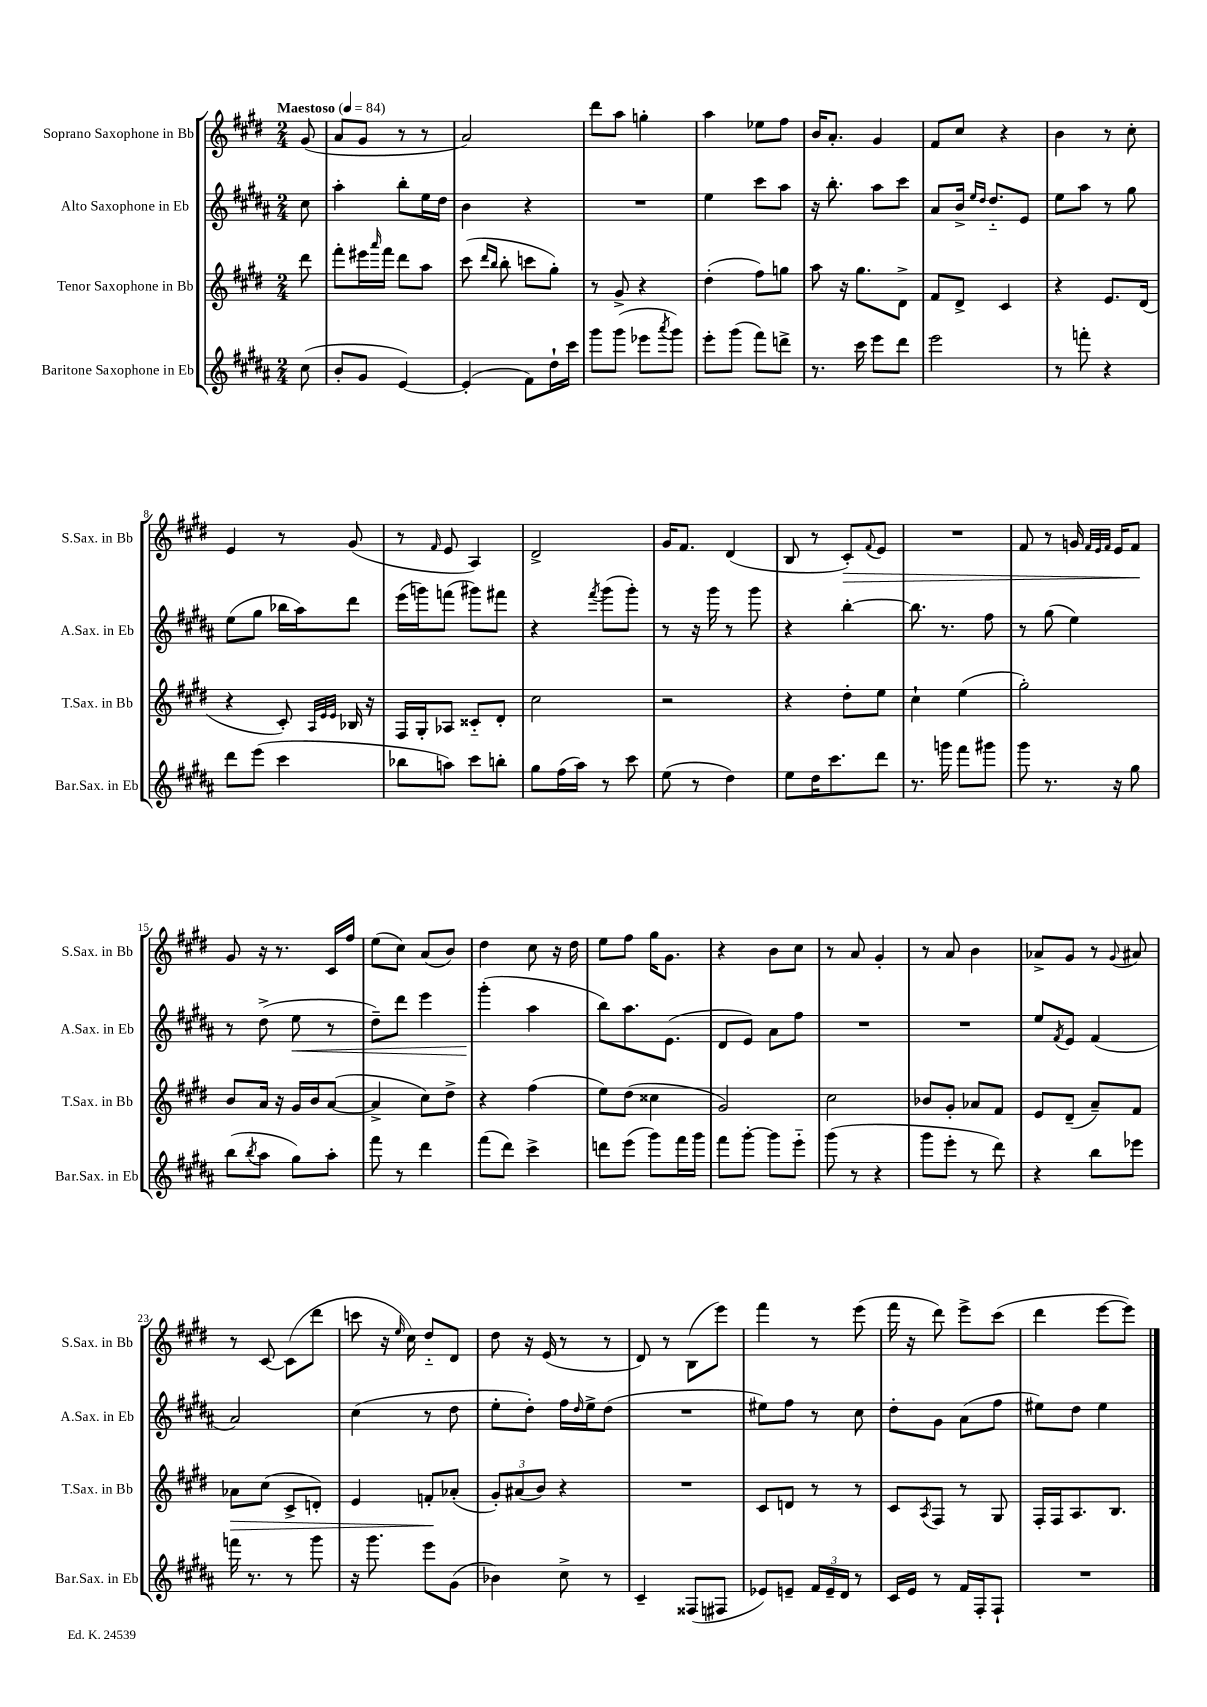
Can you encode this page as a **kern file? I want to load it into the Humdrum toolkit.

**kern	**kern	**dynam	**kern	**dynam	**kern	**dynam
*part4	*part3	*part3	*part2	*part2	*part1	*part1
*staff4	*staff3	*staff3	*staff2	*staff2	*staff1	*staff1
*I"Baritone Saxophone in Eb	*I"Tenor Saxophone in Bb	*	*I"Alto Saxophone in Eb	*	*I"Soprano Saxophone in Bb	*
*I'Bar.Sax. in Eb	*I'T.Sax. in Bb	*	*I'A.Sax. in Eb	*	*I'S.Sax. in Bb	*
*clefG2	*clefG2	*	*clefG2	*	*clefG2	*
*k[f#c#g#d#a#]	*k[f#c#g#d#]	*	*k[f#c#g#d#a#]	*	*k[f#c#g#d#]	*
*M2/4	*M2/4	*	*M2/4	*	*M2/4	*
*MM84	*MM84	*	*MM84	*	*MM84	*
=	=	=	=	=	=	=
!	!	!	!	!	!LO:TX:a:B:t=Maestoso	!
(8cc#\	8ddd#\	.	8cc#\	.	(8g#/	.
=1	=1	=1	=1	=1	=1	=1
8b'/L	8fff#'\L	.	4aa#'\	.	8a/L	.
8g#/J	16eee#X\L	.	.	.	8g#/J	.
.	16qqaaa/	.	.	.	.	.
.	16fff#\JJ	.	.	.	.	.
[4e/)	8ddd#\L	.	8bb'\L	.	8r	.
.	8aa\J	.	16ee\L	.	8r	.
.	.	.	16dd#\JJ	.	.	.
=2	=2	=2	=2	=2	=2	=2
(4e'/]	(8ccc#\	.	4b\	.	2a/)	.
.	16qqddd#/LL	.	.	.	.	.
.	16qqbb/JJ	.	.	.	.	.
.	8bb'\	.	.	.	.	.
8f#\L)	8cccn\L	.	4r	.	.	.
16dd#`\L	8gg#'\J)	.	.	.	.	.
16ccc#\JJ	.	.	.	.	.	.
=3	=3	=3	=3	=3	=3	=3
8ggg#\L	8r	.	2r	.	8ddd#\L	.
(8ggg#\J	8g#^/	.	.	.	8aa\J	.
8eee-X\L	4r	.	.	.	4ggn'\	.
8qaaa#/	.	.	.	.	.	.
8ggg#\J)	.	.	.	.	.	.
=4	=4	=4	=4	=4	=4	=4
8eee'\L	(4dd#'\	.	4ee\	.	4aa\	.
(8ggg#\J	.	.	.	.	.	.
8fff#\L)	8ff#\L)	.	8ccc#\L	.	8ee-X\L	.
8dddn^\J	8ggn\J	.	8aa#\J	.	8ff#\J	.
=5	=5	=5	=5	=5	=5	=5
8.r	8aa\	.	16r	.	16b/KL	.
.	.	.	8.bb'\	.	8.a'/J	.
.	16r	.	.	.	.	.
16ccc#\	8.gg#\L	.	.	.	.	.
8eee\L	.	.	8aa#\L	.	4g#/	.
8ddd#\J	8d#^\J	.	8ccc#\J	.	.	.
=6	=6	=6	=6	=6	=6	=6
2eee\	8f#/L	.	8a#/L	.	8f#/L	.
.	8d#^/J	.	16b^/Jk	.	8cc#/J	.
.	.	.	16qqee/LL	.	.	.
.	.	.	16qqdd#/JJ	.	.	.
.	.	.	8.dd#/L	.	.	.
.	4c#/	.	.	.	4r	.
.	.	.	8e/J	.	.	.
=7	=7	=7	=7	=7	=7	=7
8r	4r	.	8ee\L	.	4b\	.
8fffn'\	.	.	8aa#\J	.	.	.
4r	8.e/L	.	8r	.	8r	.
.	.	.	8gg#\	.	8cc#'\	.
.	(16d#/Jk	.	.	.	.	.
!!LO:LB:g=z
=8	=8	=8	=8	=8	=8	=8
8ddd#\L	4r	.	(8ee\L	.	4e/	.
(8eee\J	.	.	8gg#\J	.	.	.
4ccc#\	8c#'/)	.	16bb-X\LL	.	8r	.
.	.	.	16aa#\J)	.	.	.
.	32qqA/LLL	.	.	.	.	.
.	32qqe/	.	.	.	.	.
.	32qqe/JJJ	.	.	.	.	.
.	16B-X/	.	8ddd#\J	.	(8g#/	.
.	16r	.	.	.	.	.
=9	=9	=9	=9	=9	=9	=9
8bb-X\L	16F#/LL	.	(16eee\LL	.	8r	.
.	16G#'/J	.	16gggn\J)	.	.	.
.	.	.	.	.	16qqf#/	.
8aan\J)	8A-X/J	.	(8fffn\J	.	8e/	.
8ccc#\L	8c##X/L	.	8ggg#X\L)	.	4A/)	.
8bbn'\J	8d#'/J	.	8fff#X\J	.	.	.
=10	=10	=10	=10	=10	=10	=10
8gg#\L	2cc#\	.	4r	.	2d#^/	.
(16ff#\L	.	.	.	.	.	.
16aa#\JJ)	.	.	.	.	.	.
.	.	.	8qfff#/	.	.	.
8r	.	.	(8ggg#\L	.	.	.
8ccc#\	.	.	8ggg#'\J)	.	.	.
=11	=11	=11	=11	=11	=11	=11
(8ee\	2r	.	8r	.	16g#/KL	.
.	.	.	.	.	8.f#/J	.
8r	.	.	16r	.	.	.
.	.	.	16ggg#\	.	.	.
4dd#\)	.	.	8r	.	(4d#/	.
.	.	.	8ggg#\	.	.	.
=12	=12	=12	=12	=12	=12	=12
8ee\L	4r	.	4r	.	8B/	.
16dd#\K	.	.	.	.	8r	.
8.ccc#\	.	.	.	.	.	.
!	!	!	!	!	!	!LO:HP:b
.	8dd#'\L	.	[4bb'\	.	8c#'/L)	>
.	.	.	.	.	8qqf#/	.
8ddd#\J	8ee\J	.	.	.	8e/J	.
=13	=13	=13	=13	=13	=13	=13
8.r	4cc#`\	.	8.bb\]	.	2r	.
16gggn\	.	.	8.r	.	.	.
8fff#\L	(4ee\	.	.	.	.	.
8ggg#X\J	.	.	8ff#\	.	.	.
=14	=14	=14	=14	=14	=14	=14
8ggg#\	2gg#'\)	.	8r	.	8f#/	.
8.r	.	.	(8gg#\	.	8r	.
.	.	.	4ee\)	.	16gn/	.
.	.	.	.	.	32qqf#/LLL	.
.	.	.	.	.	32qqe/	.
.	.	.	.	.	32qqf#/JJJ	.
16r	.	.	.	.	16e/KL	.
8gg#\	.	.	.	.	8f#/J	.
.	.	.	.	.	.	]
!!LO:LB:g=z
=15	=15	=15	=15	=15	=15	=15
(8bb\L	8b/L	.	8r	.	8g#/	.
8qbb/	.	.	.	.	.	.
8aa#\J	16a/Jk	.	(8dd#^\	.	16r	.
.	16r	.	.	.	8.r	.
!	!	!	!	!LO:HP:b	!	!
8gg#\L)	16g#/LL	.	8ee\	<	.	.
.	16b/J	.	.	.	.	.
8aa#'\J	([8a/J	.	8r	.	16c#/LL	.
.	.	.	.	.	16ff#/JJ	.
=16	=16	=16	=16	=16	=16	=16
8fff#\	4a^/]	.	8dd#~\L)	.	(8ee\L	.
8r	.	.	8ddd#\J	.	8cc#\J)	.
4ddd#\	8cc#\L)	.	4eee\	.	(8a/L	.
.	8dd#^\J	.	.	.	8b/J)	.
=17	=17	=17	=17	=17	=17	=17
(8fff#\L	4r	.	(4ggg#'\	.	4dd#\	.
8ddd#\J)	.	.	.	.	.	.
4ccc#^\	(4ff#\	.	4aa#\	[	8cc#\	.
.	.	.	.	.	16r	.
.	.	.	.	.	16dd#\	.
=18	=18	=18	=18	=18	=18	=18
8dddn\L	8ee\L)	.	8bb\L)	.	8ee\L	.
(8eee\J	(8dd#\J	.	8.aa#\	.	8ff#\J	.
8ggg#\L)	4cc##X\	.	.	.	16gg#\KL	.
.	.	.	(8.e\J	.	8.g#\J	.
16fff#\L	.	.	.	.	.	.
16ggg#\JJ	.	.	.	.	.	.
=19	=19	=19	=19	=19	=19	=19
8fff#\L	2g#/)	.	8d#/L	.	4r	.
[8ggg#'\J	.	.	8e/J)	.	.	.
8ggg#\L]	.	.	8a#\L	.	8b\L	.
8eee\J	.	.	8ff#\J	.	8cc#\J	.
=20	=20	=20	=20	=20	=20	=20
(8ggg#\	2cc#\	.	2r	.	8r	.
8r	.	.	.	.	8a/	.
4r	.	.	.	.	4g#'/	.
=21	=21	=21	=21	=21	=21	=21
8ggg#\L	8b-X/L	.	2r	.	8r	.
8eee'\J	8g#'/J	.	.	.	8a/	.
8r	8a-X/L	.	.	.	4b\	.
8ddd#\)	8f#/J	.	.	.	.	.
=22	=22	=22	=22	=22	=22	=22
4r	8e/L	.	8ee/L	.	8a-X^/L	.
.	.	.	8qf#/	.	.	.
.	(8d#~/J	.	8e/J	.	8g#/J	.
8bb\L	8a~/L)	.	(4f#/	.	8r	.
.	.	.	.	.	8qqg#/	.
8eee-X\J	8f#/J	.	.	.	8a#X/	.
!!LO:LB:g=z
=23	=23	=23	=23	=23	=23	=23
!	!	!LO:HP:b	!	!	!	!
16fffn\	8a-X\L	>	2a#/)	.	8r	.
8.r	.	.	.	.	.	.
.	(8cc#\J	.	.	.	[8c#/	.
8r	8c#^/L	.	.	.	(8c#\L]	.
8ggg#\	8dn'/J)	.	.	.	8ddd#\J	.
=24	=24	=24	=24	=24	=24	=24
16r	4e/	.	(4cc#\	.	8cccn\	.
8.ggg#\	.	.	.	.	.	.
.	.	.	.	.	16r	.
.	.	.	.	.	16qqee/	.
.	.	.	.	.	16cc#\)	.
8eee\L	8fn'/L	.	8r	.	8dd#/L	.
(8g#\J	(8a-X'/J	]	8dd#\	.	8d#/J	.
=25	=25	=25	=25	=25	=25	=25
4b-X\)	12g#'/L)	.	8ee'\L	.	8dd#\	.
.	(12a#X/	.	.	.	.	.
.	.	.	8dd#'\J)	.	16r	.
.	12b/J)	.	.	.	.	.
.	.	.	.	.	(16e/	.
8cc#^\	4r	.	16ff#\LL	.	8r	.
.	.	.	16qqdd#/	.	.	.
.	.	.	16ee^\J	.	.	.
8r	.	.	(8dd#\J	.	8r	.
=26	=26	=26	=26	=26	=26	=26
4c#~/	2r	.	2r	.	8d#/)	.
.	.	.	.	.	8r	.
(8F##X/L	.	.	.	.	(8B\L	.
8F#X/J	.	.	.	.	8eee\J)	.
=27	=27	=27	=27	=27	=27	=27
8e-X/L)	8c#/L	.	8ee#X\L)	.	4fff#\	.
8en~/J	8dn/J	.	8ff#\J	.	.	.
24f#/LL	8r	.	8r	.	8r	.
24e~/	.	.	.	.	.	.
24d#/JJ	.	.	.	.	.	.
8r	8r	.	8cc#\	.	(8eee\	.
=28	=28	=28	=28	=28	=28	=28
16c#/LL	8c#/L	.	8dd#'\L	.	16fff#\	.
16e/JJ	.	.	.	.	16r	.
.	8qA/	.	.	.	.	.
8r	8F#/J	.	8g#\J	.	8ddd#\)	.
16f#/LL	8r	.	(8a#\L	.	8eee^\L	.
16F#'/J	.	.	.	.	.	.
8F#`/J	8G#/	.	8ff#\J	.	(8ccc#\J	.
=29	=29	=29	=29	=29	=29	=29
2r	16F#'/LL	.	8ee#X\L)	.	4ddd#\	.
.	16F#/J	.	.	.	.	.
.	8.A/	.	8dd#\J	.	.	.
.	.	.	4ee#\	.	[8eee\L	.
.	8.B/J	.	.	.	.	.
.	.	.	.	.	8eee\J])	.
==	==	==	==	==	==	==
*-	*-	*-	*-	*-	*-	*-
